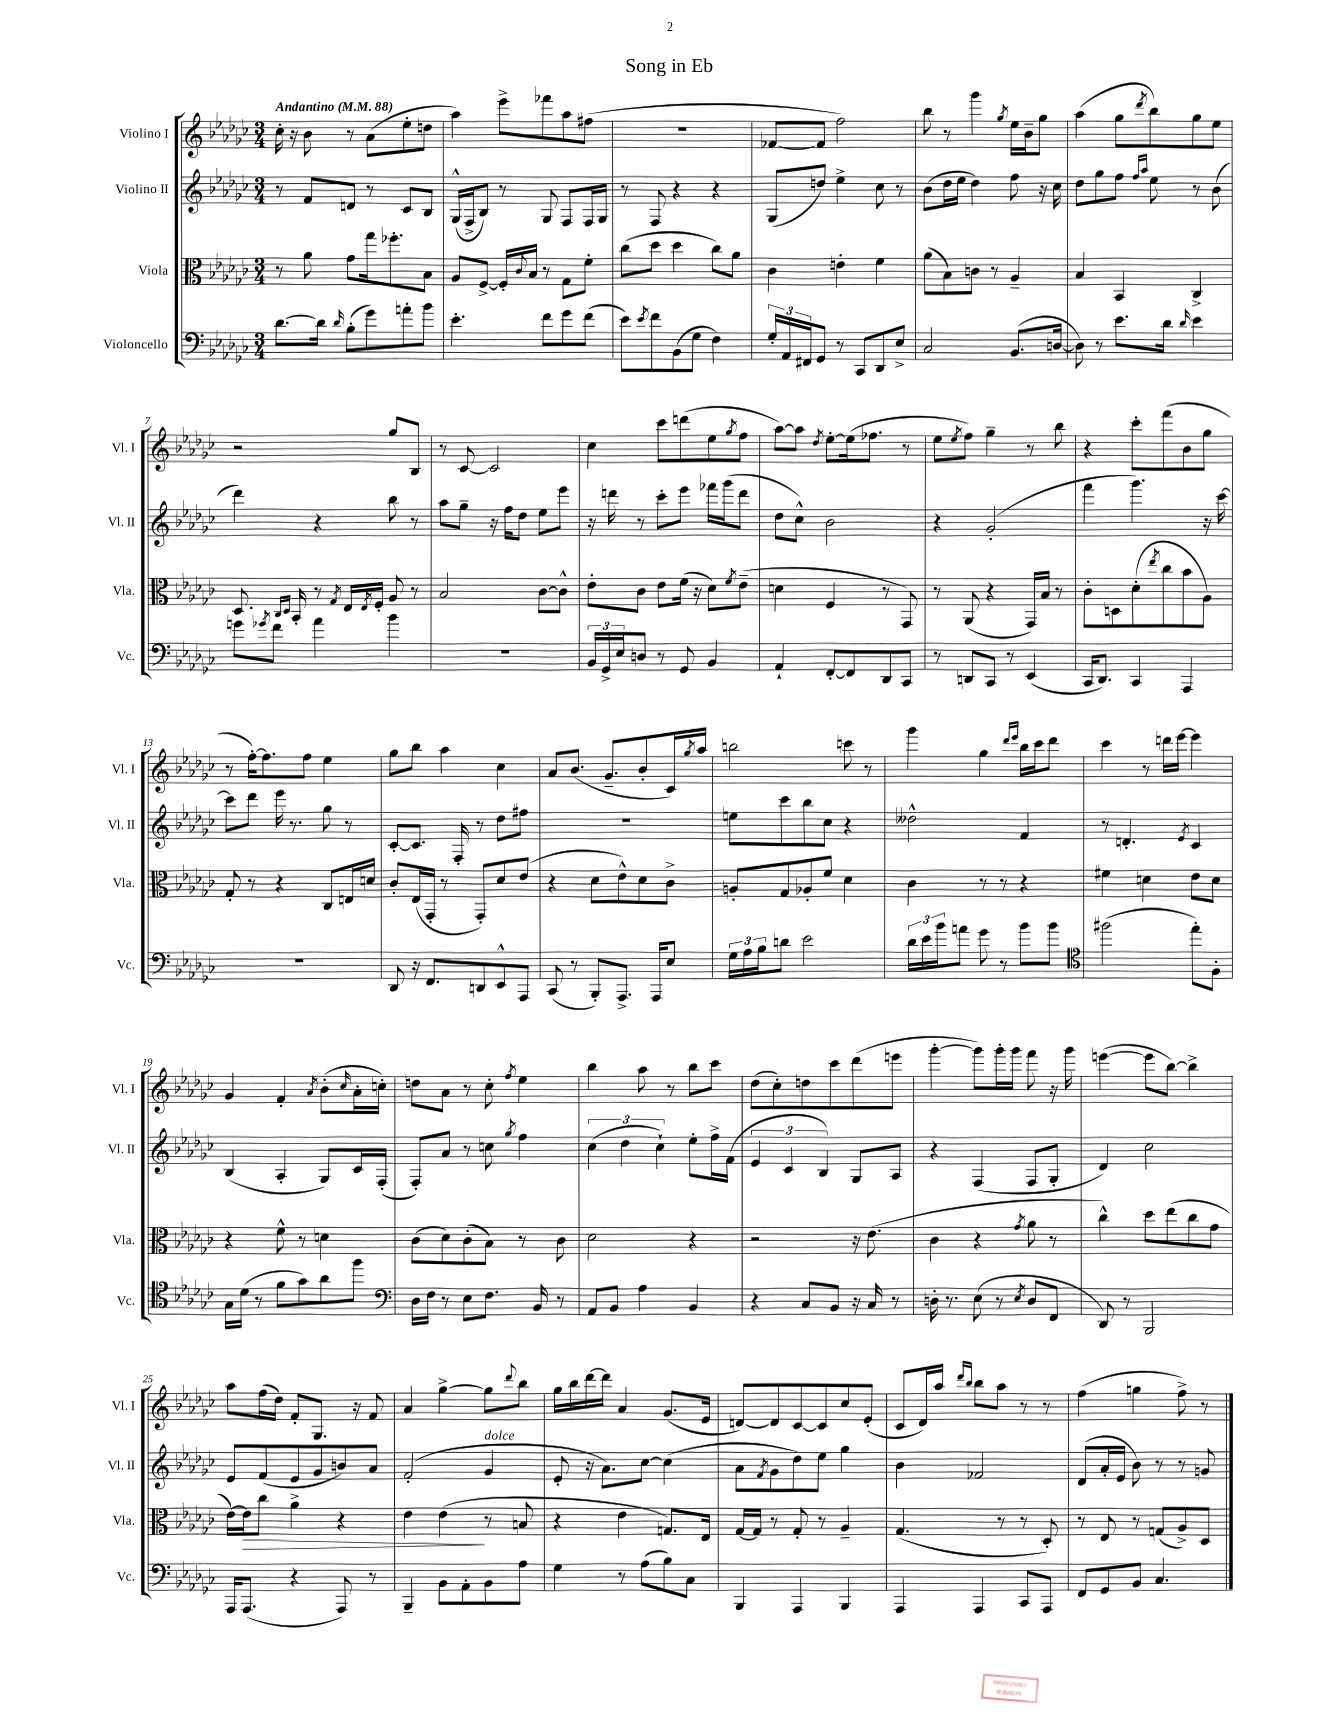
\header { title = "Song in Eb" }
<<
\new StaffGroup <<
\new Staff = "s0" \with { instrumentName = "Violino I" shortInstrumentName = "Vl. I" } {
    \clef treble \key ges \major \numericTimeSignature \time 3/4 \tempo "Andantino" 4 = 88
    ces''16-. r16 bes'8 r8 aes'8( ees''8-. d''8 |
    aes''4) ees'''8-> fes'''8 aes''8 fis''8( |
    R2. |
    fes'8~ fes'8 f''2) |
    bes''8 r8 ges'''4 \acciaccatura { ges''8 } ees''16 bes'16-- ges''8 |
    aes''4( ges''8 \acciaccatura { des'''8 } bes''8) ges''8 ees''8 |
    r2 ges''8 bes8 |
    r8 ces'8~ ces'2 |
    ces''4 ces'''8 d'''8( ees''8 \acciaccatura { ges''8 } f''8 |
    aes''8~) aes''8 \acciaccatura { des''8 } ees''8~-. ees''16( fes''8. r8 |
    ees''8 \acciaccatura { ees''8 } f''8) ges''4-- r8 bes''8 |
    r4 ces'''8-. f'''8( bes'8 ges''8 |
    r8 f''16~-.) f''8. f''8 ees''4 |
    ges''8 bes''8 aes''4 ces''4 |
    aes'8 bes'8.( ges'8.-- bes'8-. ces'16) \acciaccatura { ges''8 } aes''16 |
    b''2 c'''8 r8 |
    ges'''4 ges''4 \grace { des'''16 ees'''16 } bes''16 ces'''16 des'''8 |
    ces'''4 r8 d'''16 ees'''16~ ees'''4 |
    ges'4 f'4-. \acciaccatura { aes'8 } bes'8-.( \grace { ces''16 } aes'16-. c''16-.) |
    d''8 aes'8 r8 ces''8-. \acciaccatura { f''8 } ees''4 |
    bes''4 aes''8 r8 bes''8 ces'''8 |
    des''8( ces''8-.) d''8 ces'''8 des'''8( e'''8 |
    ges'''4~-. ges'''8) ges'''16-. ges'''16 f'''8 r16 ges'''16 |
    e'''4~( e'''8 bes''8~) bes''4-> |
    aes''8 f''16( des''16) f'8-. ges8. r16 f'8 |
    aes'4 ges''4~-> ges''8 \appoggiatura { des'''8 } bes''8 |
    ges''16 bes''16 des'''16~ des'''16 aes'4 ges'8.( ees'16 |
    d'8~) d'8 ces'8~ ces'8 ces''8 ees'8-.( |
    ces'8 des'16) aes''16 \grace { des'''16 bes''16 } bes''8 aes''8 r8 r8 |
    f''4( g''4 f''8->) r8 \bar "|." |
}
\new Staff = "s1" \with { instrumentName = "Violino II" shortInstrumentName = "Vl. II" } {
    \clef treble \key ges \major \numericTimeSignature \time 3/4
    r8 f'8 d'8 r8 ces'8 bes8 |
    ges16-^( f16-> bes8) r8 ges8 f8 f16 ges16 |
    r8 f8 r4 r4 |
    ges8( d''8) ees''4-> ces''8 r8 |
    bes'8( des''16 ees''16 des''4) f''8 r16 ces''16 |
    des''8 ges''8 f''8 \grace { f''16 aes''16 } ees''8 r8 bes'8( |
    des'''4) r4 bes''8 r8 |
    aes''8 ges''8-- r16 f''16 des''8 ees''8 ees'''8 |
    r16 d'''16 r8 ces'''8-. ees'''8 fes'''16 ges'''16( d'''8 |
    des''8 ces''8-^) bes'2 |
    r4 ges'2-.( |
    f'''4 ges'''4.) r16 ces'''16~ |
    ces'''8 des'''8 ees'''16 r8. ges''8 r8 |
    ces'8~-. ces'8. f16-. r8 des''8 fis''8 |
    R2. |
    e''8 ces'''8 bes''8 ces''8 r4 |
    deses''2-^ f'4 |
    r8 d'4.-. \acciaccatura { ees'8 } ces'4 |
    bes4( aes4-. ges8) ces'16 f16-.( |
    f8-.) aes'8 r8 c''8 \acciaccatura { ges''8 } f''4 |
    \tuplet 3/2 { ces''4( des''4 ces''4-!) } ees''8-. f''16-> f'16( |
    \tuplet 3/2 { ees'4 ces'4 bes4) } ges8 aes8 |
    r4 f4( f8 ges8-. |
    des'4) ces''2 |
    ees'8 f'8( ees'8 ges'8 b'8) aes'8 |
    f'2-.( ges'4^\markup { \italic "dolce" } |
    ees'8-. r16 aes'8.) ces''8~ ces''4( |
    aes'8 \acciaccatura { f'8 } ges'8 des''8) ees''8 ges''4 |
    bes'4 fes'2 |
    des'8( aes'16-. ees'16 bes'8) r8 r8 g'8 \bar "|." |
}
\new Staff = "s2" \with { instrumentName = "Viola" shortInstrumentName = "Vla." } {
    \clef alto \key ges \major \numericTimeSignature \time 3/4
    r8 aes'8 ges'8 ges''16 fes''8.-. bes8 |
    aes8 f8~-> f16-. \appoggiatura { ces'8 } bes16 r8 ges8 f'8-. |
    ces''8( des''8 des''4 ces''8) aes'8 |
    ces'4 e'4-. f'4 |
    aes'8( bes8) c'8 r8 aes4-- |
    bes4 bes,4 ces4-> |
    des8. \grace { ces16 des16 } bes,16-. r8 \acciaccatura { ges8 } ees16 \acciaccatura { ees8 } f16-. aes8 r8 |
    bes2 ces'8~ ces'8-^ |
    ees'8-. ces'8 ees'8 f'16( r16 des'8) \acciaccatura { f'8 } ees'8--( |
    d'4 f4 r8 ges,8) |
    r8 aes,8( r4 ges,16) bes16 r8 |
    ces'8-. d8 des'8-.( \acciaccatura { ees''8 } ces''8 bes'8 aes8) |
    ges8-. r8 r4 ces8 e16 d'16 |
    ces'8-. ees16( ges,16-. r8 ges,8-.) des'8 ees'8( |
    r4 des'8 ees'8-^) des'8 ces'8-> |
    a8-. ges8 aes8-. f'8 des'4 |
    ces'4 r8 r8 r4 |
    fis'4 d'4 ees'8 d'8 |
    r4 f'8-^ r8 d'4 |
    ces'8( des'8) ces'8-.( bes8) r8 ces'8 |
    des'2 r4 |
    r2 r16 ees'8.( |
    ces'4 r4 \acciaccatura { ges'8 } aes'8 r8 |
    ces''4-^) des''8 ees''8( ces''8 ges'8 |
    ees'16~) ees'16\> ces''8 aes'4-> r4 |
    ees'4 ees'4\!( r8 b8 |
    r4 ees'4 g8.) ees16 |
    ges16~ ges16 r8 ges8-. r8 aes4-- |
    ges4.( r8 r8 des8-.) |
    r8 ees8 r8 g8( aes8->) des8 \bar "|." |
}
\new Staff = "s3" \with { instrumentName = "Violoncello" shortInstrumentName = "Vc." } {
    \clef bass \key ges \major \numericTimeSignature \time 3/4
    des'8.~ des'16 \grace { des'16 } bes8-.( ges'8) a'8-. bes'8 |
    ees'4.-. f'8 ges'8 f'8( |
    ees'8) \acciaccatura { ees'8 } f'8 bes,8( ges8 f4) |
    \tuplet 3/2 { ges16-. aes,16 fis,16 } ges,8 r8 ces,8 des,8 ees8-> |
    ces2 bes,8.( d16~ |
    d8) r8 ees'8. des'16 \grace { des'16 } ees'4 |
    g'8 \acciaccatura { ges'8 } f'8 aes'4 bes'4 |
    R2. |
    \tuplet 3/2 { bes,16 ges,16-> ees16 } d8 r8 ges,8 bes,4 |
    aes,4-! f,8~-. f,8 des,8 ces,8 |
    r8 d,8 ces,8 r8 ees,4( |
    ces,16 des,8.) ces,4 aes,,4 |
    R2. |
    des,8 r16 f,8. d,8 ees,8-^ aes,,8 |
    ces,8( r8 bes,,8-.) aes,,8.-> aes,,16 ees8 |
    \tuplet 3/2 { ges16 aes16 bes16 } d'8 ees'2 |
    \tuplet 3/2 { des'16 ees'16 bes'16 } a'8 ges'8 r8 bes'8 bes'8 |
    \clef tenor fis''2( ees''8-.) f8-. |
    ges16 des'16( r8 f'8 ges'8) aes'8 f''8 |
    \clef bass des16 f16 r8 ees8 f8. bes,16 r8 |
    aes,8 bes,8 aes4 bes,4 |
    r4 ces8 bes,8 r16 ces16 r8 |
    d16-. r8. ees8( r8 \acciaccatura { ees8 } d8 f,8 |
    des,8) r8 bes,,2 |
    aes,,16 aes,,8.( r4 aes,,8) r8 |
    bes,,4-- bes,8 aes,8-. bes,8 aes8 |
    ges4 r8 aes8( bes8) ces8 |
    bes,,4 aes,,4 bes,,4 |
    aes,,4 aes,,4 ces,8 aes,,8 |
    f,8 ges,8 bes,8 ces4. \bar "|." |
}
>>
>>
